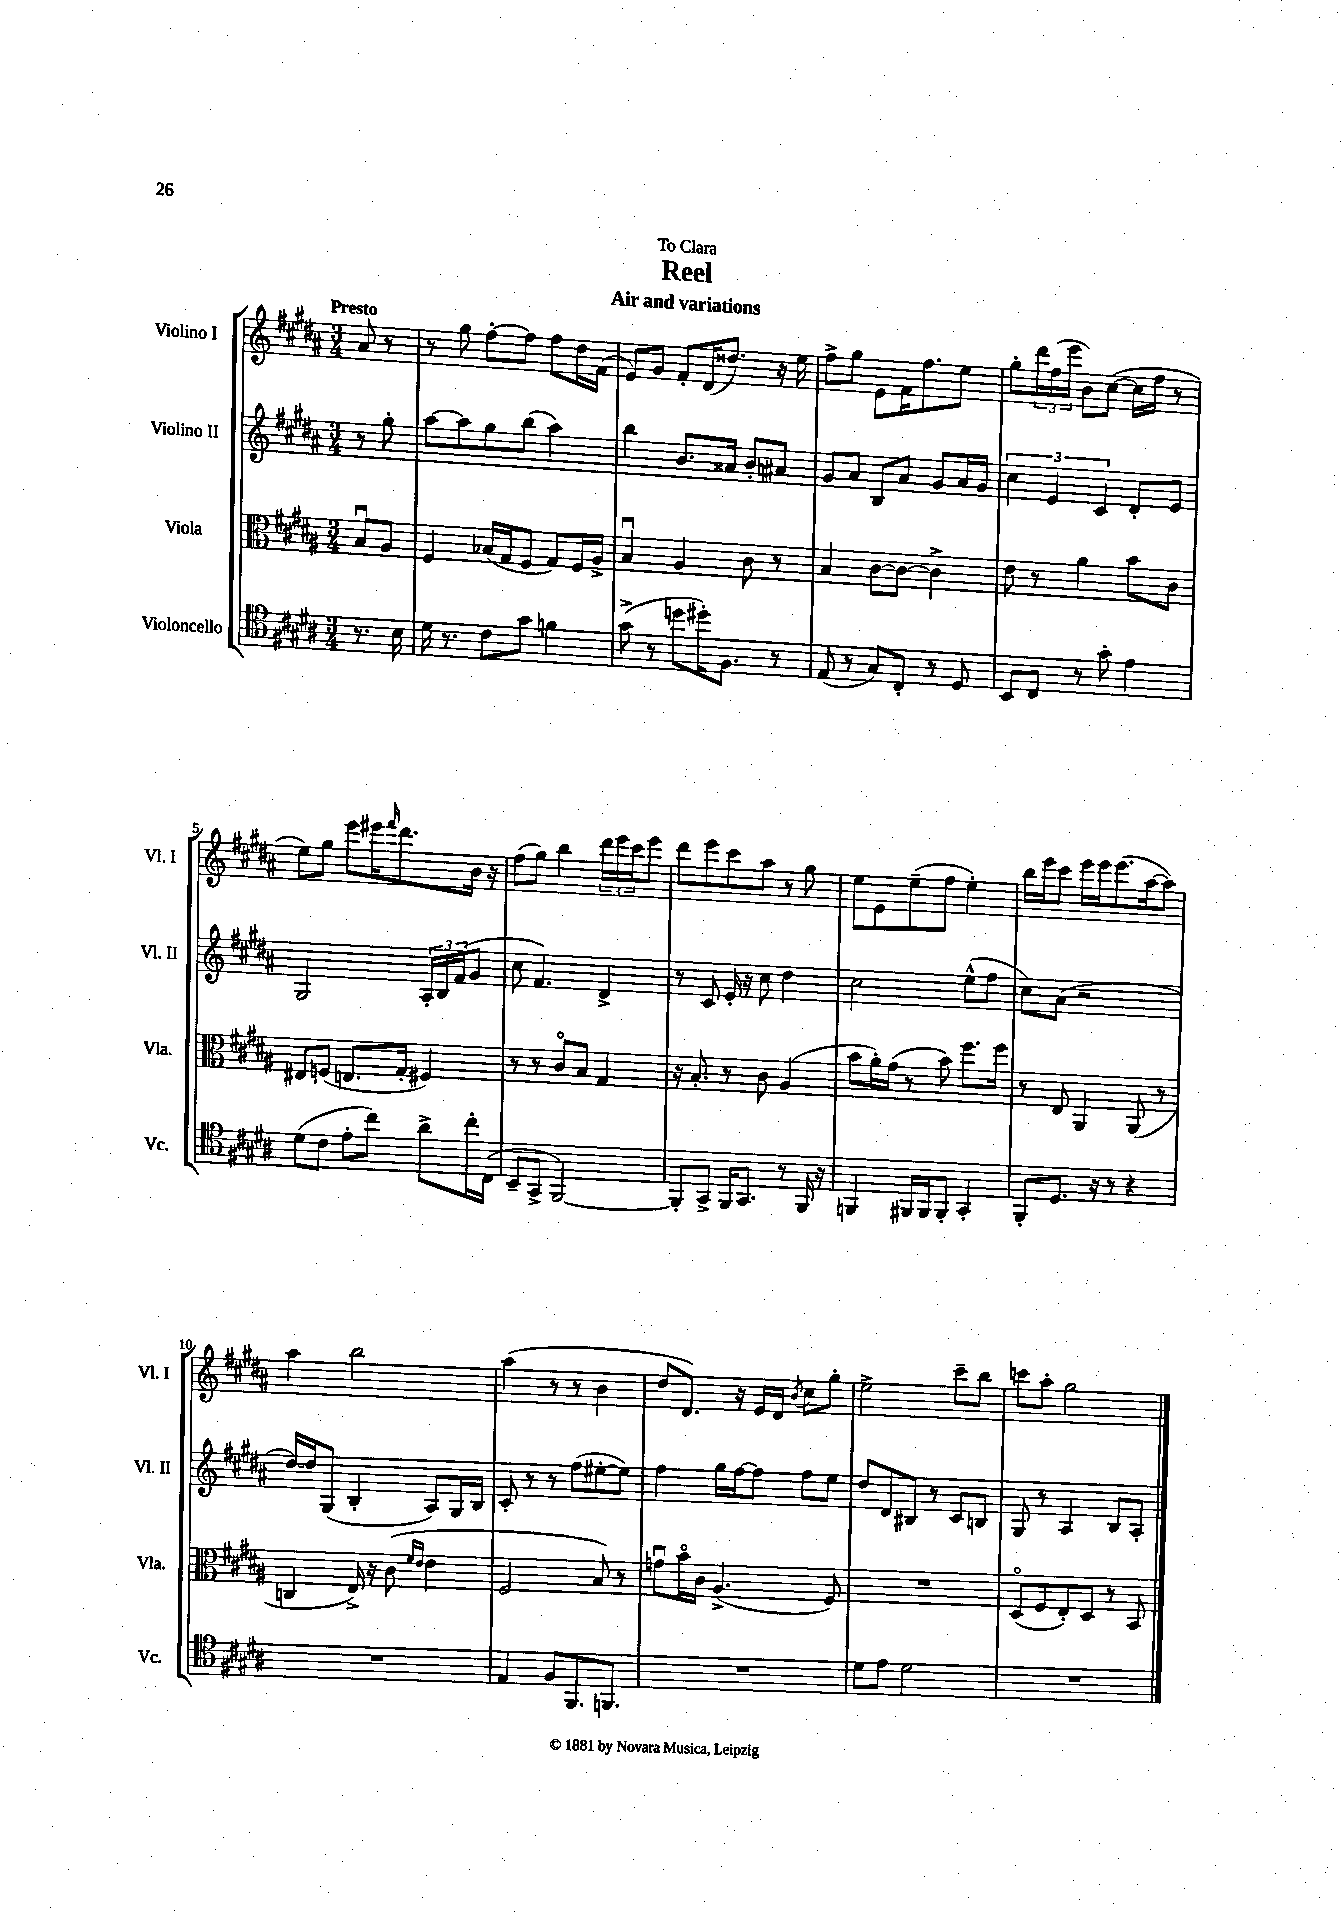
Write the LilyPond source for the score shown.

\header { title = "Reel" subtitle = "Air and variations" dedication = "To Clara" }
<<
\new StaffGroup <<
\new Staff = "s0" \with { instrumentName = "Violino I" shortInstrumentName = "Vl. I" } {
    \clef treble \key b \major \numericTimeSignature \time 3/4 \partial 4 \tempo "Presto"
    ais'8 r8 |
    r8 gis''8 fis''8~-. fis''8 fis''8 dis''16 fis'16( |
    e'8) gis'8 fis'8-. dis'16( disis''8.) r16 e''16 |
    fis''8-> gis''8 e'8 fis'16 fis''8. e''8 |
    gis''8-. \tuplet 3/2 { dis'''16 fis''16( e'''16 } b'8) cis''8~( cis''16 fis''16 r8 |
    e''8) gis''8 e'''8 eis'''16 \grace { fis'''16 } dis'''8. b'16 r16 |
    fis''8( gis''8) b''4 \tuplet 3/2 { dis'''16 e'''16 cis'''16 } e'''8 |
    dis'''8 e'''8 cis'''8 ais''8 r8 gis''8 |
    e''8 e'8 e''8--( fis''8 e''4-.) |
    b''16 e'''16 cis'''8 e'''16 e'''16 e'''8.( ais''16~ ais''8) |
    ais''4 b''2 |
    ais''4( r8 r8 b'4 |
    dis''8 dis'8.) r16 e'16 dis'16 \acciaccatura { b'8 } cis''8 gis''8-. |
    e''2-> cis'''8-- b''8 |
    c'''8 ais''8-. gis''2 \bar "|." |
}
\new Staff = "s1" \with { instrumentName = "Violino II" shortInstrumentName = "Vl. II" } {
    \clef treble \key b \major \numericTimeSignature \time 3/4 \partial 4
    r8 gis''8-. |
    ais''8~ ais''8 gis''8 b''8( ais''4) |
    b''4 b'8. aisis'16 b'8-. ais'8 |
    gis'8 ais'8 b8 ais'8 gis'8 ais'16 gis'16 |
    \tuplet 3/2 { cis''4 e'4 cis'4 } dis'8-. e'8 |
    gis2 \tuplet 3/2 { ais16-. b16 fis'16( } gis'8 |
    cis''8 fis'4.) dis'4-> |
    r8 cis'8 e'16-. r16 cis''8 dis''4 |
    cis''2 e''8-^( fis''8 |
    cis''8) ais'8( r2 |
    dis''16~) dis''16 gis8( b4-. ais8) gis16 b16 |
    cis'8-. r8 r8 fis''8( eis''8~-. eis''8) |
    fis''4 gis''16 fis''16~ fis''8 fis''8 e''8 |
    dis''8 dis'8 bis8 r8 cis'8 b8 |
    gis8 r8 ais4 b8 ais8-. \bar "|." |
}
\new Staff = "s2" \with { instrumentName = "Viola" shortInstrumentName = "Vla." } {
    \clef alto \key b \major \numericTimeSignature \time 3/4 \partial 4
    b8\downbow ais8 |
    fis4 bes16( gis16 fis8 gis8) fis16 ais16-> |
    b4\downbow ais4 cis'8 r8 |
    b4 cis'8~ cis'8~ cis'4-> |
    e'8 r8 ais'4 b'8 cis'8 |
    eis8 f8( e8. gis16-. fis4) |
    r8 r8 cis'8\flageolet b8 gis4 |
    r16 b8.-. r8 cis'8 ais4( |
    b'8 ais'16-.) gis'16( r8 b'8) fis''8. fis''16 |
    r8 e8 ais,4 ais,8( r8 |
    c4 e16->) r16 cis'8( \grace { fis'16 e'16 } e'4 |
    fis2 b8) r8 |
    g'8\downbow b'16\flageolet cis'16 ais4.->( fis8) |
    R2. |
    dis8\flageolet( fis8 e8-.) dis8 r8 b,8 \bar "|." |
}
\new Staff = "s3" \with { instrumentName = "Violoncello" shortInstrumentName = "Vc." } {
    \clef tenor \key b \major \numericTimeSignature \time 3/4 \partial 4
    r8. b16 |
    dis'16 r8. cis'8 gis'8 f'4 |
    gis'8->( r8 d''8 dis''16-.) fis8. r8 |
    e8( r8 gis8) cis8-. r8 dis8 |
    b,8 cis8 r8 gis'8-. e'4 |
    dis'8( cis'8 e'8-. cis''8) ais'8-> cis''16-. cis16( |
    b,8-- gis,8-> fis,2~) |
    fis,8-. gis,8-> fis,16 gis,8. r8 fis,16 r16 |
    f,4 fis,16 fis,16 fis,8-. gis,4-. |
    fis,8-. dis8. r16 r8 r4 |
    R2. |
    e4 fis8 fis,8. f,8. |
    R2. |
    dis'8 e'8 dis'2 |
    R2. \bar "|." |
}
>>
>>
